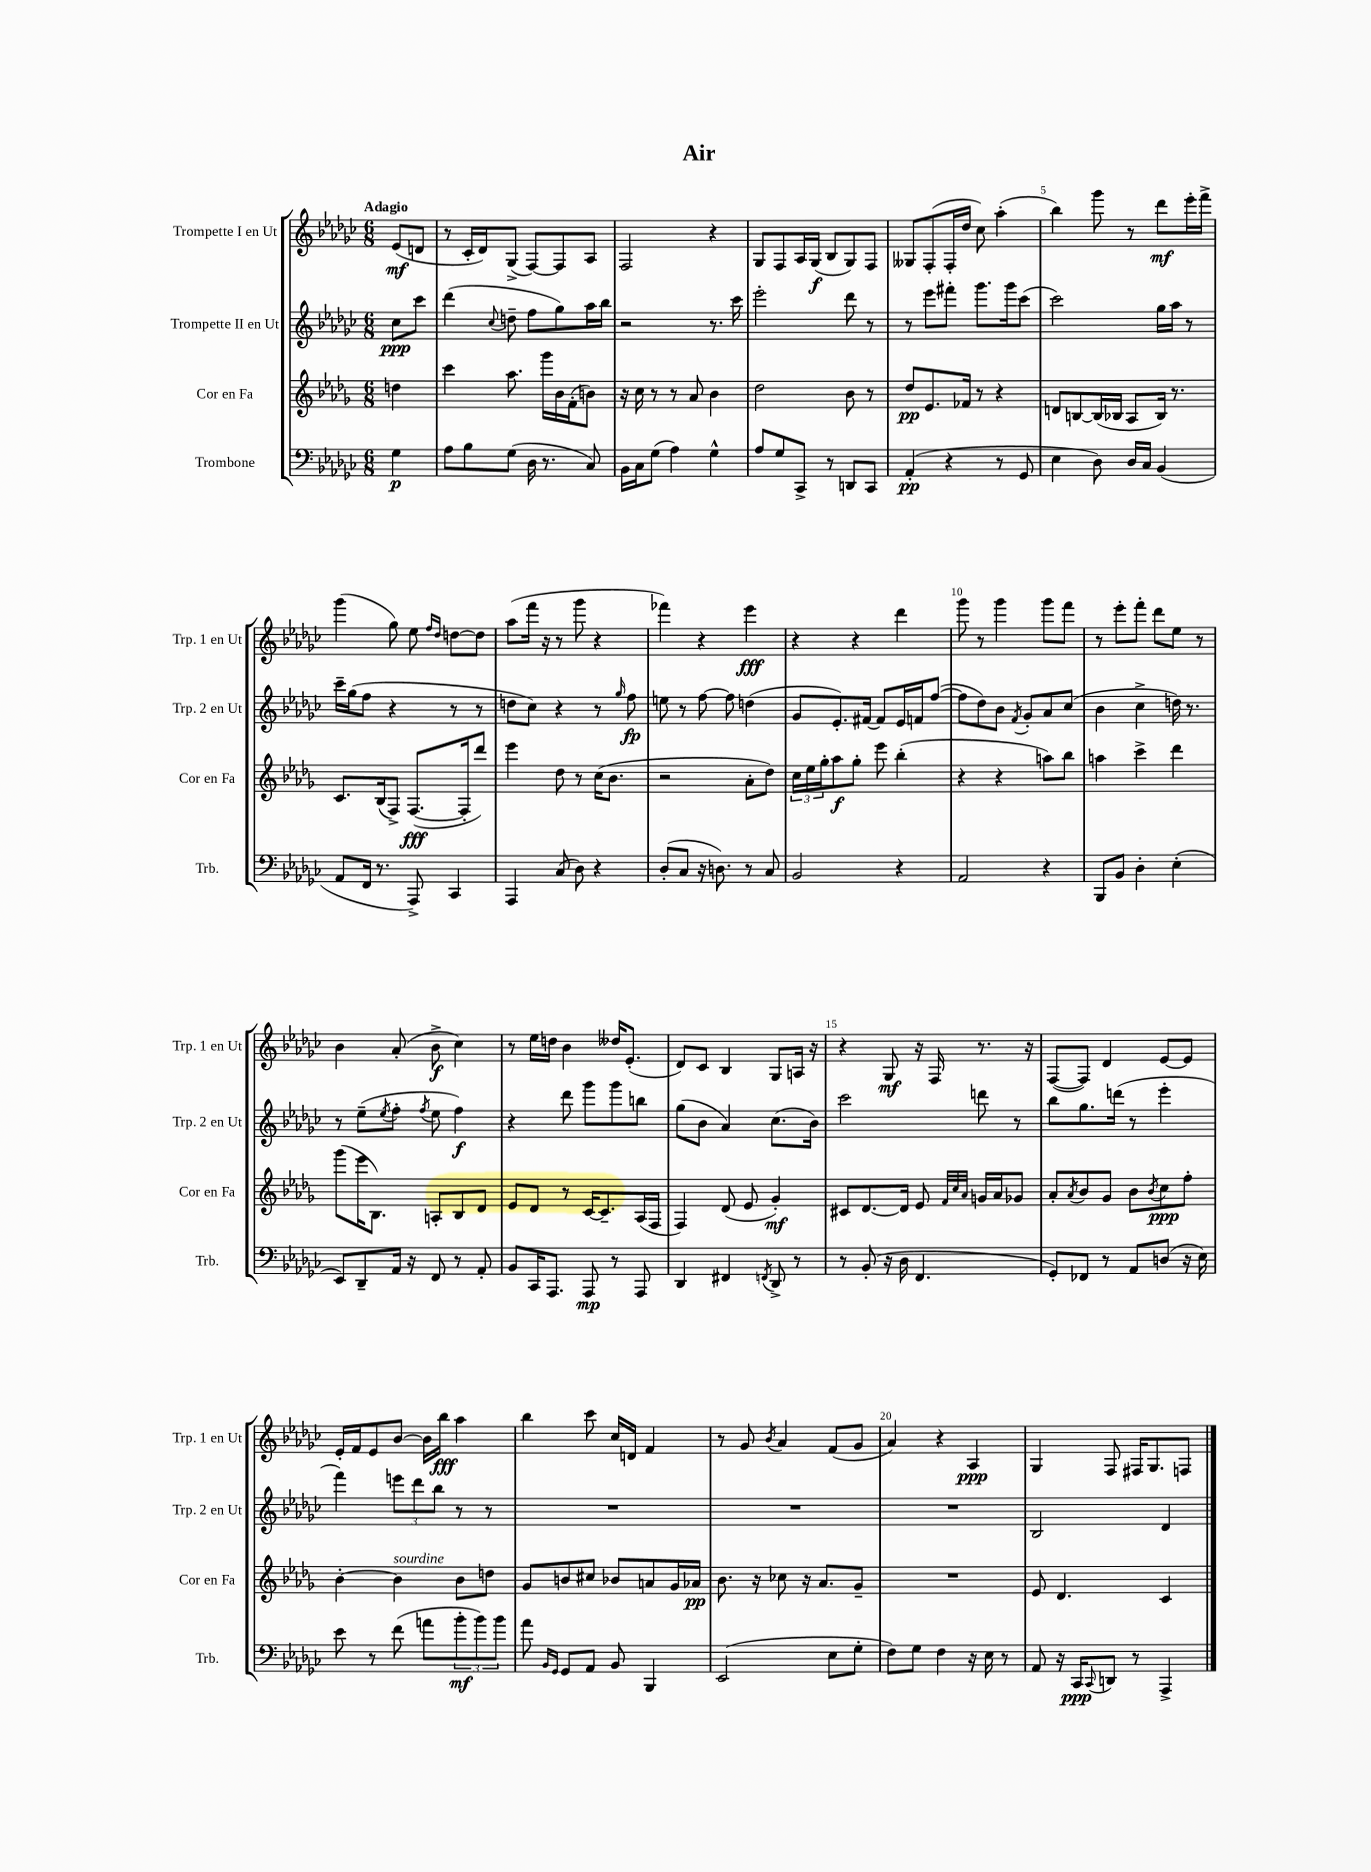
\header { title = "Air" }
<<
\new StaffGroup <<
\new Staff = "s0" \with { instrumentName = "Trompette I en Ut" shortInstrumentName = "Trp. 1 en Ut" } {
    \clef treble \key ges \major \numericTimeSignature \time 6/8 \partial 4 \tempo "Adagio"
    ees'8\mf( d'8 |
    r8 ces'16-. des'16) ges8->( f8~) f8 aes8 |
    f2 r4 |
    ges8 f8 aes16 ges16\f( bes8 ges8) f8 |
    geses8 f8-.( f16-. des''16 ces''8) aes''4-.( |
    bes''4) ges'''8 r8 des'''8\mf ees'''16-. f'''16-> |
    ges'''4( ges''8) ees''8 \grace { f''16 des''16 } d''8~ d''8 |
    aes''8( f'''16 r16 r8 ges'''8 r4 |
    fes'''4) r4 ees'''4\fff |
    r4 r4 des'''4 |
    ges'''8 r8 ges'''4 ges'''8 f'''8 |
    r8 ees'''8-. f'''8-. des'''8 ees''8 r8 |
    bes'4 aes'8-.( bes'8->\f ces''4) |
    r8 ees''16 d''16 bes'4 deses''16 ees'8.-.( |
    des'8) ces'8 bes4 ges8 a16 r16 |
    r4 ges8\mf r16 f16 r8. r16 |
    f8~( f8) des'4 ees'8~ ees'8 |
    ees'16-. f'16 ees'8 bes'8~ bes'16 bes''16\fff aes''4 |
    bes''4 ces'''8 ces''16 d'16 f'4 |
    r8 ges'8 \acciaccatura { bes'8 } aes'4 f'8( ges'8 |
    aes'4) r4 aes4\ppp |
    ges4 f8 fis16 ges8. f8 \bar "|." |
}
\new Staff = "s1" \with { instrumentName = "Trompette II en Ut" shortInstrumentName = "Trp. 2 en Ut" } {
    \clef treble \key ges \major \numericTimeSignature \time 6/8 \partial 4
    ces''8\ppp ces'''8 |
    des'''4( \appoggiatura { ces''8 } d''8-- f''8 ges''8) aes''16 bes''16 |
    r2 r8. ces'''16 |
    ees'''2-. des'''8 r8 |
    r8 ees'''8 fis'''8-. ges'''8. ges'''16 ces'''8( |
    ces'''2) ges''16 aes''16 r8 |
    ces'''16-- ges''16( f''8 r4 r8 r8 |
    d''8 ces''8) r4 r8 \grace { ges''16 } f''8\fp |
    e''8 r8 f''8~ f''8 d''4( |
    ges'8 ees'8.-.) fis'16~ fis'8 ees'16 f'16 f''8~( |
    f''8 des''8) bes'8 \acciaccatura { f'8 } ges'8-. aes'8 ces''8( |
    bes'4 ces''4-> d''16) r8. |
    r8 ees''8--( \acciaccatura { ees''8 } f''8-. \acciaccatura { f''8 } ees''8 f''4\f) |
    r4 des'''8 ges'''8 ges'''8 b''8 |
    ges''8( bes'8 aes'4) ces''8.( bes'16) |
    ces'''2 d'''8 r8 |
    bes''8 ges''8. d'''16( r8 ees'''4-. |
    f'''4) \tuplet 3/2 { e'''8 des'''8 bes''8 } r8 r8 |
    R2. |
    R2. |
    R2. |
    bes2 des'4 \bar "|." |
}
\new Staff = "s2" \with { instrumentName = "Cor en Fa" shortInstrumentName = "Cor en Fa" } {
    \clef treble \key des \major \numericTimeSignature \time 6/8 \partial 4
    d''4 |
    c'''4 aes''8. ges'''16 bes'16 f'16-.( b'8) |
    r16 c''16 r8 r8 aes'8 bes'4 |
    des''2 bes'8 r8 |
    des''8\pp ees'8. fes'16 r8 r4 |
    d'8 b8~ b16( bes16 aes8 bes16) r8. |
    c'8. bes16( f8->) f8.~\fff( f16-. des'''8) |
    ees'''4 des''8 r8 c''16( bes'8. |
    r2 aes'8-. des''8) |
    \tuplet 3/2 { c''16 ees''16 ges''16-. } aes''8\f ges''8-. ees'''8 bes''4-.( |
    r4 r4 a''8) bes''8 |
    a''4 c'''4-> des'''4 |
    ges'''8( ees'''16 bes8.) a8-. bes8 des'8 |
    ees'8 des'8 r8 c'16~ c'8.-- aes16( f16 |
    f4) des'8( ees'8 ges'4-.\mf) |
    cis'8 des'8.~ des'16 ees'8 \grace { f'32 c''32 aes'32 } g'16 aes'16 ges'8 |
    aes'8-. \acciaccatura { aes'8 } bes'8 ges'8 bes'8 \acciaccatura { bes'8 } c''8\ppp f''8-. |
    bes'4~-. bes'4^\markup { \italic "sourdine" } bes'8 d''8 |
    ges'8 b'8 cis''8 bes'8 a'8 ges'16 aes'16\pp |
    bes'8. r16 ces''8 r16 aes'8. ges'8-- |
    R2. |
    ees'8 des'4. c'4 \bar "|." |
}
\new Staff = "s3" \with { instrumentName = "Trombone" shortInstrumentName = "Trb." } {
    \clef bass \key ges \major \numericTimeSignature \time 6/8 \partial 4
    ges4\p |
    aes8 bes8 ges8( des16 r8. ces8) |
    bes,16 ces16 ges8( aes4) ges4-^ |
    aes8 ges8 ces,8-> r8 d,8 ces,8 |
    aes,4-.\pp( r4 r8 ges,8 |
    ees4 des8) des16 ces16 bes,4( |
    aes,8 f,16 r8. aes,,8->) ces,4 |
    aes,,4 ces8( des8) r4 |
    des8-.( ces8 r16 d8.) r8 ces8 |
    bes,2 r4 |
    aes,2 r4 |
    bes,,8 bes,8 des4-. ees4-.( |
    ees,8) des,8-- aes,16 r16 f,8 r8 aes,8-. |
    bes,8 ces,16 aes,,8. aes,,8\mp r8 aes,,8 |
    des,4 fis,4 \acciaccatura { f,8 } des,8-> r8 |
    r8 bes,8-.( r16 des16 f,4. |
    ges,8-.) fes,8 r8 aes,8 d8( r16 ees16) |
    ees'8 r8 f'8( a'8 \tuplet 3/2 { bes'8-.\mf bes'8) bes'8 } |
    aes'8 \grace { bes,16 ges,16 } ges,8 aes,8 bes,8 bes,,4 |
    ees,2( ees8 ges8-. |
    f8) ges8 f4 r16 ees16 r8 |
    aes,8 r16 ces,16\ppp \appoggiatura { ces,8 } d,8 r8 aes,,4-> \bar "|." |
}
>>
>>
\layout { \context { \Score \override BarNumber.break-visibility = ##(#f #t #t) barNumberVisibility = #(every-nth-bar-number-visible 5) } }
